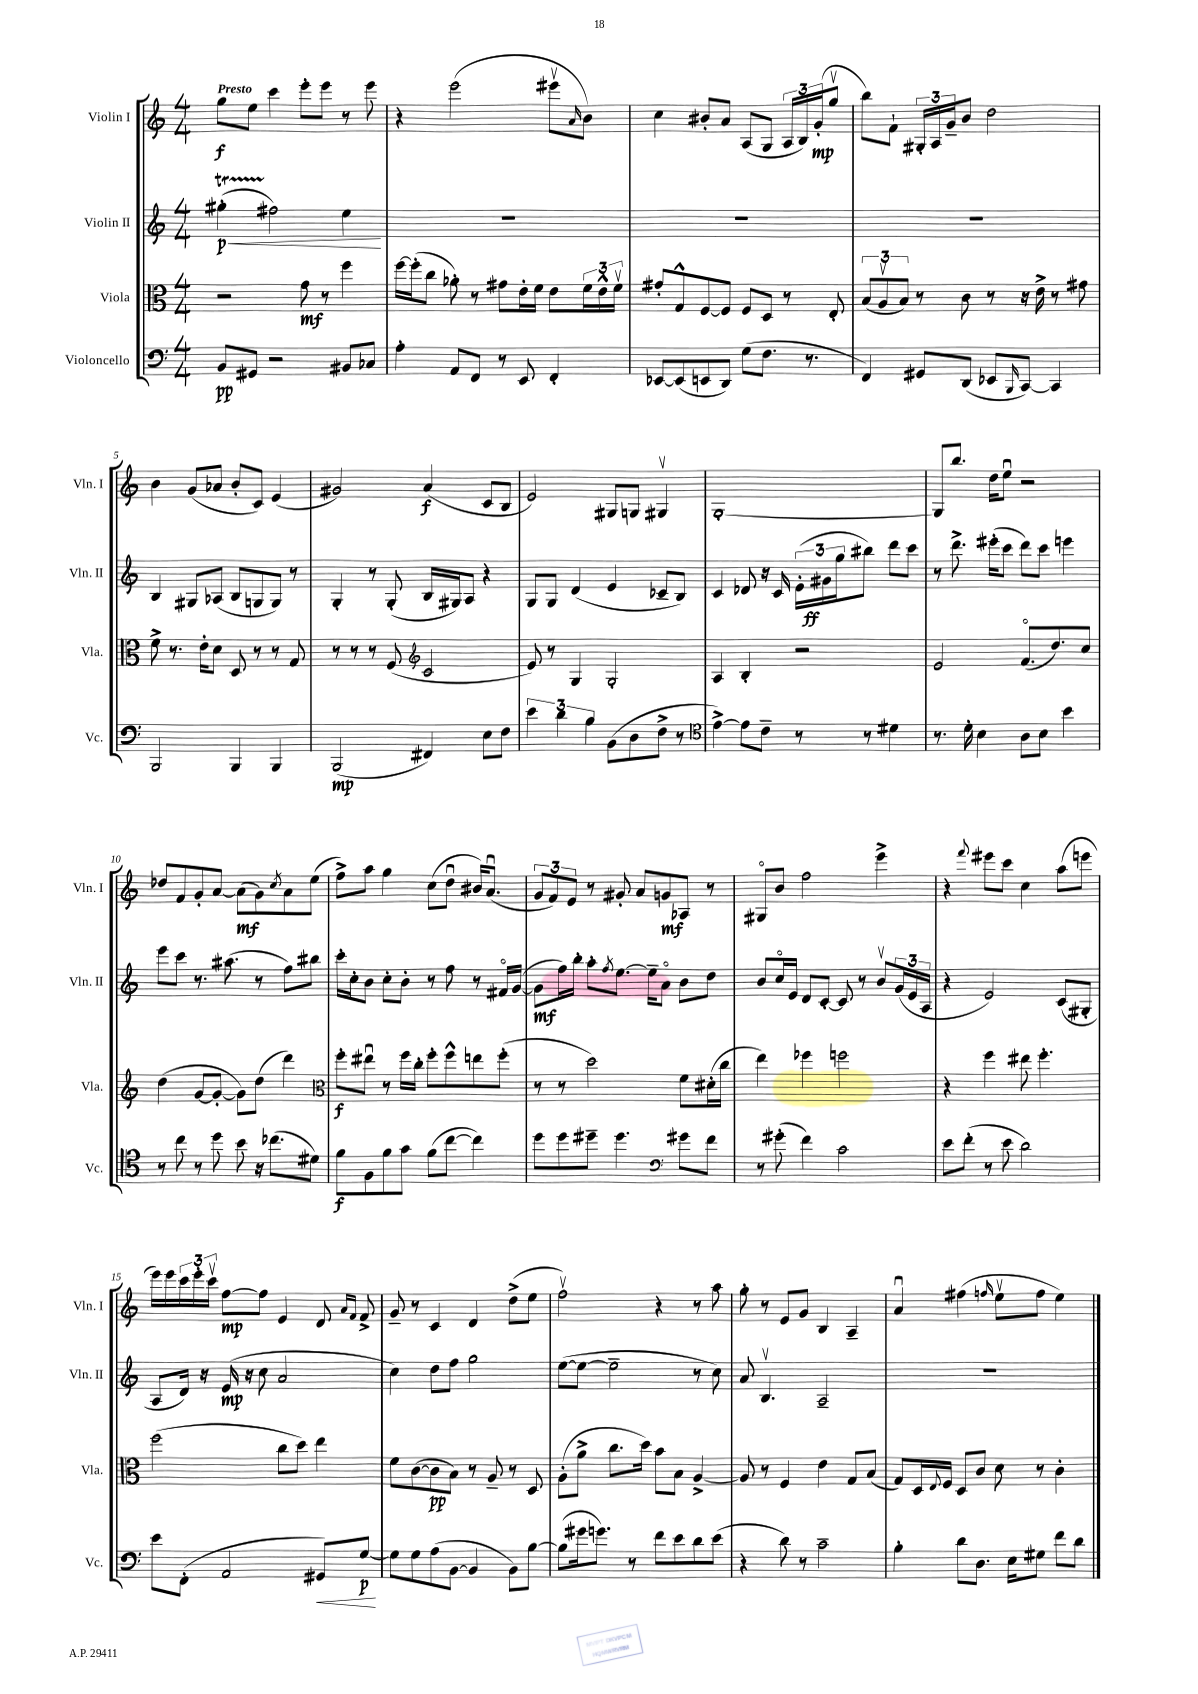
<<
\new StaffGroup <<
\new Staff = "s0" \with { instrumentName = "Violin I" shortInstrumentName = "Vln. I" } {
    \clef treble \key c \major \numericTimeSignature \time 4/4 \tempo "Presto"
    g''8\f e''8 c'''4 e'''8-. e'''8 r8 e'''8 |
    r4 e'''2( eis'''8\upbow \grace { a'16 } b'8) |
    c''4 bis'8-. a'8 a8( g8 \tuplet 3/2 { a16 b16) g'16-.\mp( } g''8\upbow |
    b''8) f'8-! \tuplet 3/2 { gis16-. a16 g'16-- } b'8 d''2 |
    b'4 g'8( aes'8 b'8-. c'8) e'4( |
    gis'2) a'4\f( c'8 b8 |
    e'2) gis8 g8 gis4\upbow |
    g1~-. |
    g8 b''8. d''16 e''8\downbow r2 |
    des''8 f'8 g'8-. a'8~ a'8\mf( g'8) \acciaccatura { c''8 } a'8 e''8( |
    f''8->) a''8 g''4 c''8( d''8\downbow bis'16) a'8.\downbow( |
    \tuplet 3/2 { g'8 f'8) e'8 } r8 gis'8-. a'8 g'8\mf aes8 r8 |
    gis8\flageolet b'8 f''2 e'''4-> |
    r4 \appoggiatura { f'''8 } eis'''8 c'''8 c''4 a''8( e'''8 |
    e'''16) e'''16 \tuplet 3/2 { c'''16 e'''16-. c'''16\upbow } f''8~\mp f''8 e'4 d'8 \grace { a'16 f'16 } f'8-> |
    g'8-- r8 c'4 d'4 d''8->( e''8 |
    f''2\upbow) r4 r8 a''8 |
    g''8-. r8 e'8 g'8 b4 a4-- |
    a'4\downbow fis''4( \grace { f''16 } e''8\upbow f''8 e''4) \bar "|." |
}
\new Staff = "s1" \with { instrumentName = "Violin II" shortInstrumentName = "Vln. II" } {
    \clef treble \key c \major \numericTimeSignature \time 4/4
    gis''4-.\startTrillSpan\p\<( fis''2\stopTrillSpan) e''4\! |
    R1 |
    R1 |
    R1 |
    b4 gis8 aes8( b8 g8 g8) r8 |
    g4-. r8 g8-.( b16 gis16) a8 r4 |
    g8 g8 d'4( e'4 ces'8-- b8) |
    c'4 des'8 r16 c'16 \tuplet 3/2 { e'16-.( gis'16\ff g''16 } bis''8) d'''8 c'''8 |
    r8 d'''8.-> eis'''16-.( c'''8 d'''8) c'''8 e'''4 |
    e'''8 c'''8 r8. ais''8.( r8 f''8) bis''8 |
    c'''16-. c''16-. b'8 c''8-. b'8-. r8 f''8 r8 fis'16\flageolet g'16~( |
    g'8\mf f''16) b''16-. a''8-. \acciaccatura { f''8 } e''8.~ e''16-- a'8\flageolet b'8 d''8 |
    b'8 c''16\flageolet e'16 d'8 c'8~-. c'8 r8 b'8\upbow \tuplet 3/2 { g'16( e'16 a16 } |
    r4 e'2) c'8( gis8-. |
    a8 d'16) r16 e'16\mp( r16 c''8 a'2 |
    c''4) d''8 f''8 g''2 |
    e''8~( e''8~ e''2-- r8 c''8) |
    a'8 b4.\upbow a2-- |
    R1 \bar "|." |
}
\new Staff = "s2" \with { instrumentName = "Viola" shortInstrumentName = "Vla." } {
    \clef alto \key c \major \numericTimeSignature \time 4/4
    r2 g'8\mf r8 f''4 |
    f''16~ f''16-.( c''8 aes'8-.) r8 gis'8 e'16-. f'16 e'8 \tuplet 3/2 { f'16 e'16-^ f'16\upbow } |
    gis'8-. g8-^ f8~ f8 f8 d8 r8 e8-. |
    \tuplet 3/2 { b8( a8\upbow b8) } r8 c'8 r8 r16 e'16-> r8 gis'8 |
    f'8-> r8. e'16-. d'8 d8 r8 r8 g8 |
    r8 r8 r8 f8( \clef treble c'2 |
    e'8) r8 g4 g2-. |
    a4 b4-. r2 |
    e'2 f'8.\flageolet( d''8.) c''8 |
    d''4( g'8~ g'8~-. g'8) d''8( d'''4) |
    \clef alto f''8-.\f eis''8\downbow r8 f''16 c''16-. f''8-. f''8-^ e''8 f''8-.( |
    r8 r8 d''2) f'8 dis'16-.( c''16 |
    e''4) fes''4 f''2 |
    r4 f''4 eis''8 f''4.-. |
    f''2( c''8 d''8) e''4 |
    f'8 c'8~( c'8\pp b8) r8 a8-- r8 d8 |
    a8-.( a'8-> c''8. d''16) b'8 b8 a4~-> |
    a8 r8 f4 e'4 g8 b8( |
    g8) d16 \appoggiatura { e8 } f16 d8 c'8 d'8 r8 c'4-. \bar "|." |
}
\new Staff = "s3" \with { instrumentName = "Violoncello" shortInstrumentName = "Vc." } {
    \clef bass \key c \major \numericTimeSignature \time 4/4
    b,8\pp gis,8 r2 bis,8 ces8 |
    a4-. a,8 f,8 r8 e,8 f,4-. |
    ees,8~ ees,8( e,8 d,8) g8( f8. r8. |
    f,4) gis,8 d,8( ees,8 \grace { b,,16 } c,8~) c,4 |
    b,,2 b,,4 b,,4 |
    b,,2\mp( fis,4) e8 f8 |
    \tuplet 3/2 { e'4 d'4 b4 } b,8( d8 f8-> r8 |
    \clef tenor e'4~->) e'8 c'8-- r8 r8 dis'4 |
    r8. d'16-. b4 a8 b8 b'4 |
    r8 c''8 r8 d''8 b'8 r16 ces''8.( dis'8) |
    f'8\f f8 f'8 g'8 f'8( c''8~ c''4) |
    d''8 d''8 dis''8-- dis''4. \clef bass gis'8 f'8 |
    r8 gis'8-.( f'4) c'2 |
    e'8 f'8-.( r8 e'8 d'2) |
    e'8 f,8-.( a,2 gis,8\<) g8~\p\! |
    g8 g8 a8( b,8~ b,4 b,8) b8~ |
    b8( gis'16 g'8.) r8 f'8 e'8 d'8 e'8( |
    r4 d'8) r8 c'2-- |
    b4-. d'8 d8. e16 gis8 f'8 d'8 \bar "|." |
}
>>
>>
